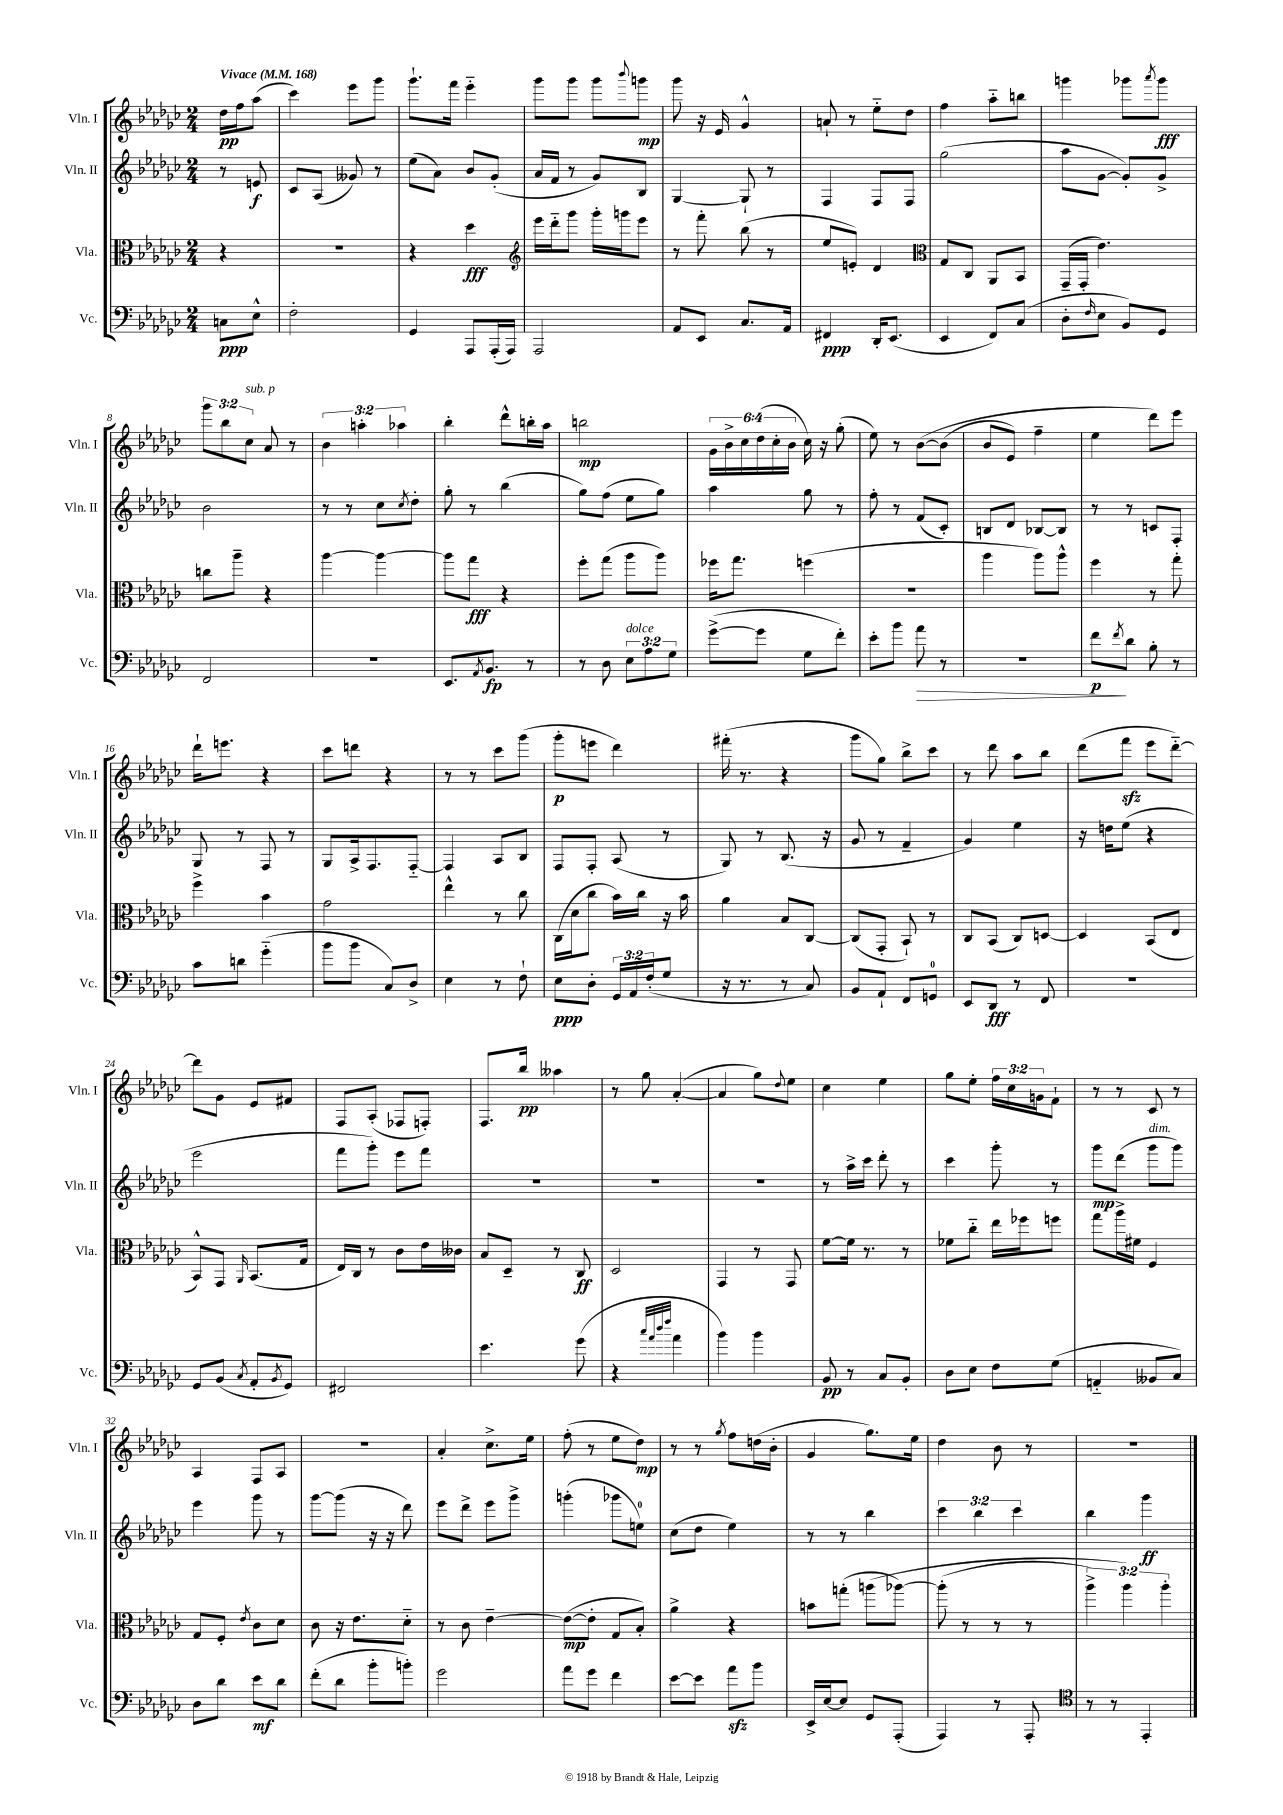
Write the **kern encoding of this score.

**kern	**kern	**kern	**kern
*staff4	*staff3	*staff2	*staff1
*clefF4	*clefC3	*clefG2	*clefG2
*k[b-e-a-d-g-c-]	*k[b-e-a-d-g-c-]	*k[b-e-a-d-g-c-]	*k[b-e-a-d-g-c-]
*M2/4	*M2/4	*M2/4	*M2/4
*MM168	*MM168	*MM168	*MM168
8C	4r	8r	16dd-
.	.	.	16ff
8E-^^	.	8e	(8aa-
=	=	=	=
2F'	2r	8c-	4ccc-)
.	.	(8A-	.
.	.	8g--)	8eee-
.	.	8r	8ggg-
=	=	=	=
4GG-	4r	(8ee-	8.ggg-`
.	.	8a-)	.
.	.	.	16fff
8AAA-	4dd-	8b-	4eee-'~
(16AAA-'	.	(8g-'	.
16AAA-)	.	.	.
=	=	=	=
*	*clefG2	*	*
2AAA-	16eee-	16a-	8ggg-
.	16ddd-'~	16f	.
.	8ggg-	8r	8ggg-
.	16ggg-'	8g-)	8ggg-
.	16ggg	.	.
.	.	.	8qqbbb-
.	8eee-	8B-	8ggg
=	=	=	=
8AA-	8r	[4G-	8ggg-
8EE-	8fff'	.	16r
.	.	.	16e-
8.C-	(8bb-	8G-`]	4g-^^
.	8r	8r	.
16AA-	.	.	.
=	=	=	=
4FF#	8ee-	4F	8a`
.	8e')	.	8r
16DD-'	4d-	8F	8ee-'~
(8.EE-	.	.	.
.	.	8F	8dd-
=	=	=	=
*	*clefC3	*	*
4EE-	8G-	(2gg-	4ff
.	8C-	.	.
8FF)	8AA-	.	8aa-'~
(8C-	8BB-	.	8bb
=	=	=	=
8D-'	(16GG-~	8aa-	4ggg
.	16GG-'	.	.
16qqF	.	.	.
8E-	4.e-)	[8g-	.
8BB-)	.	8g-'])	8ggg-
.	.	.	8qaaa-
8GG-	.	8g-^	8ggg-
=	=	=	=
2FF	8cc	2b-	12ggg-
.	.	.	12bb-
.	8aa-~	.	.
.	.	.	12cc-
.	4r	.	8a-
.	.	.	8r
=	=	=	=
2r	[4aa-	8r	6b-
.	.	8r	.
.	.	.	6aa'
.	4aa-_	8cc-	.
.	.	.	6aa-
.	.	8qcc-	.
.	.	8dd-'	.
=	=	=	=
8.EE-	8aa-]	8gg-'	4bb-'
.	8gg-	8r	.
8qAA-	.	.	.
8.BB-	.	.	.
.	4r	(4bb-	8ddd-^^
8r	.	.	16bb'
.	.	.	16aa-
=	=	=	=
8r	8ff'	8gg-)	2bb
8D-	(8gg-	(8ff	.
12E-	8aa-	8ee-	.
12A-	.	.	.
.	8aa-)	8gg-)	.
12G-	.	.	.
=	=	=	=
([8g-^	16ff-	4aa-	24g-
.	.	.	24b-^
.	8.gg-	.	.
.	.	.	24cc-
8g-]	.	.	(24dd-
.	.	.	24cc-'
.	.	.	24b-
8G-	(4ff	8gg-	16cc-)
.	.	.	16r
8f')	.	8r	(8gg-'
=	=	=	=
8e-'	2r	8ff'	8ee-)
8b-	.	8r	8r
8a-	.	(8f	&([8b-
8r	.	8c-')	(8b-]
=	=	=	=
2r	4aa-	8B	8b-
.	.	8d-	8e-)
.	8aa-)	[8B-	4ff~
.	8aa-^^	8B-]	.
=	=	=	=
8f	4ff	8r	4ee-
8qf	.	.	.
8d-	.	8r	.
8B-'	8r	8c	8ddd-&)
8r	8gg-'	8F'	8eee-
=	=	=	=
8c-	4ff^	8G-	16ddd-`
.	.	.	8.eee
8d	.	8r	.
(4g-'~	4b-	8F	4r
.	.	8r	.
=	=	=	=
8b-	2g-	8G-	8ccc-
8b-	.	16A-^	8ddd
.	.	8.F	.
8C-)	.	.	4r
8D-^	.	[8F'~	.
=	=	=	=
4E-	4ee-^^	4F]	8r
.	.	.	8r
8r	8r	8A-	8ccc-
8F`	8cc-	8B-	(8ggg-
=	=	=	=
8E-	(16C-	8F	8ggg-'
.	16d-	.	.
8D-'	8cc-	8F'	8eee
24GG-	16b-)	(8A-	4ddd-)
24AA-	.	.	.
.	16cc-	.	.
(24F'	.	.	.
8G-	16r	8r	.
.	16b-	.	.
=	=	=	=
16r	4a-	8G-)	(16fff#'
8.r	.	.	8.r
.	.	8r	.
8r	8B-	(8.B-	4r
8C-)	[8C-	.	.
.	.	16r	.
=	=	=	=
8BB-	(8C-]	8g-	8ggg-
8AA-`	8GG-'	8r	8gg-)
8FF	8BB-`)	4f~	8bb-^
8GG	8r	.	8ccc-
=	=	=	=
8EE-	8C-	4g-)	8r
8DD-	(8BB-	.	8ddd-
8r	8C-)	4ee-	8aa-
8FF	[8D	.	8bb-
=	=	=	=
2r	4D]	16r	(8ddd-
.	.	16dd	.
.	.	(8ee-	8fff
.	(8BB-	4r	8eee-
.	8E-	.	[8ddd-'~)
=	=	=	=
8GG-	8BB-^^)	2eee-	8ddd-]
(8BB-	8GG-	.	8g-
8qC-	16qqAA-	.	.
8AA-'	(8.BB-	.	8e-
8qBB-	.	.	.
8GG-)	.	.	8f#
.	16G-	.	.
=	=	=	=
2FF#	16E-)	8fff	8F
.	16C-	.	.
.	8r	8ggg-')	(8A-'
.	8c-	8eee-	8F-
.	16e-	8fff	8F')
.	16c--	.	.
=	=	=	=
4.e-	8B-	2r	8.F
.	8D-~	.	.
.	.	.	16bb-
.	8r	.	4aa--
(8g-	8C-	.	.
=	=	=	=
4r	2D-	2r	8r
.	.	.	8gg-
32qqcc-	.	.	.
32qqa-	.	.	.
32qqdd-	.	.	.
32qqff	.	.	.
4a-	.	.	([4a-'
=	=	=	=
4b-)	4GG-	2r	4a-]
4b-	8r	.	8gg-)
.	.	.	8qqdd-
.	8GG-	.	8ee-
=	=	=	=
8BB-	[8f	8r	4cc-
8r	16f]	16aa-^	.
.	8.r	16ccc-	.
8C-	.	8ddd-'	4ee-
8BB-'	8r	8r	.
=	=	=	=
8D-	8f-	4ccc-	8gg-
8E-	8cc-'~	.	8ee-'
8F	16ee-	8ggg-'	24ff
.	.	.	24cc-
.	16ff-	.	.
.	.	.	24g
(8G-	8ff	8r	8f`
=	=	=	=
4AA'~	8gg-	8ggg-	8r
.	16aa-^	(8ddd-	8r
.	16f#	.	.
8BB--	4F	8ggg-	8c-
8C-)	.	8ggg-)	8r
=	=	=	=
8D-	8G-	4eee-	4A-
8d-	8F'	.	.
.	8qe-	.	.
8e-	8c-	8ggg-	8F
8d-	8d-	8r	8A-
=	=	=	=
(8f'	8c-	[8ggg-	2r
8d-	16r	(8ggg-]	.
.	8.e-	.	.
8b-'	.	16r	.
.	.	16r	.
8b')	8d-'~	8ddd-)	.
=	=	=	=
2g-	8r	8eee-	4a-'
.	8c-	8ddd-^	.
.	[4e-~	8eee-	8.cc-^
.	.	8ggg-^	.
.	.	.	16ee-
=	=	=	=
8a-	(8e-_	(4ggg'	(8ff'
8g-	8e-']	.	8r
4f	8G-	8ggg-	8ee-
.	8B-')	8ee)	8dd-)
=	=	=	=
[8e-	4a-^	(8cc-	8r
8e-]	.	8dd-	8r
.	.	.	8qgg-
8a-	4r	4ee-)	8ff
8b-	.	.	(16dd
.	.	.	16b-'
=	=	=	=
16EE-^	8b	8r	4g-
[16E-	.	.	.
8E-]	(8gg'	8r	.
8GG-	&(8aa	4bb-	8.gg-)
(8AAA-'	[8aa-)	.	.
.	.	.	16ee-
=	=	=	=
4AAA-)	(8aa-']	6ccc-	4dd-
.	8r	.	.
.	.	6bb-	.
8r	8r	.	8b-
.	.	6ccc-	.
8AAA-'	8r	.	8r
=	=	=	=
*clefC4	*	*	*
8r	6aa-^)	4bb-	2r
8r	.	.	.
.	6aa-&)	.	.
4EE-'	.	4ggg-	.
.	6aa-'	.	.
==	==	==	==
*-	*-	*-	*-
